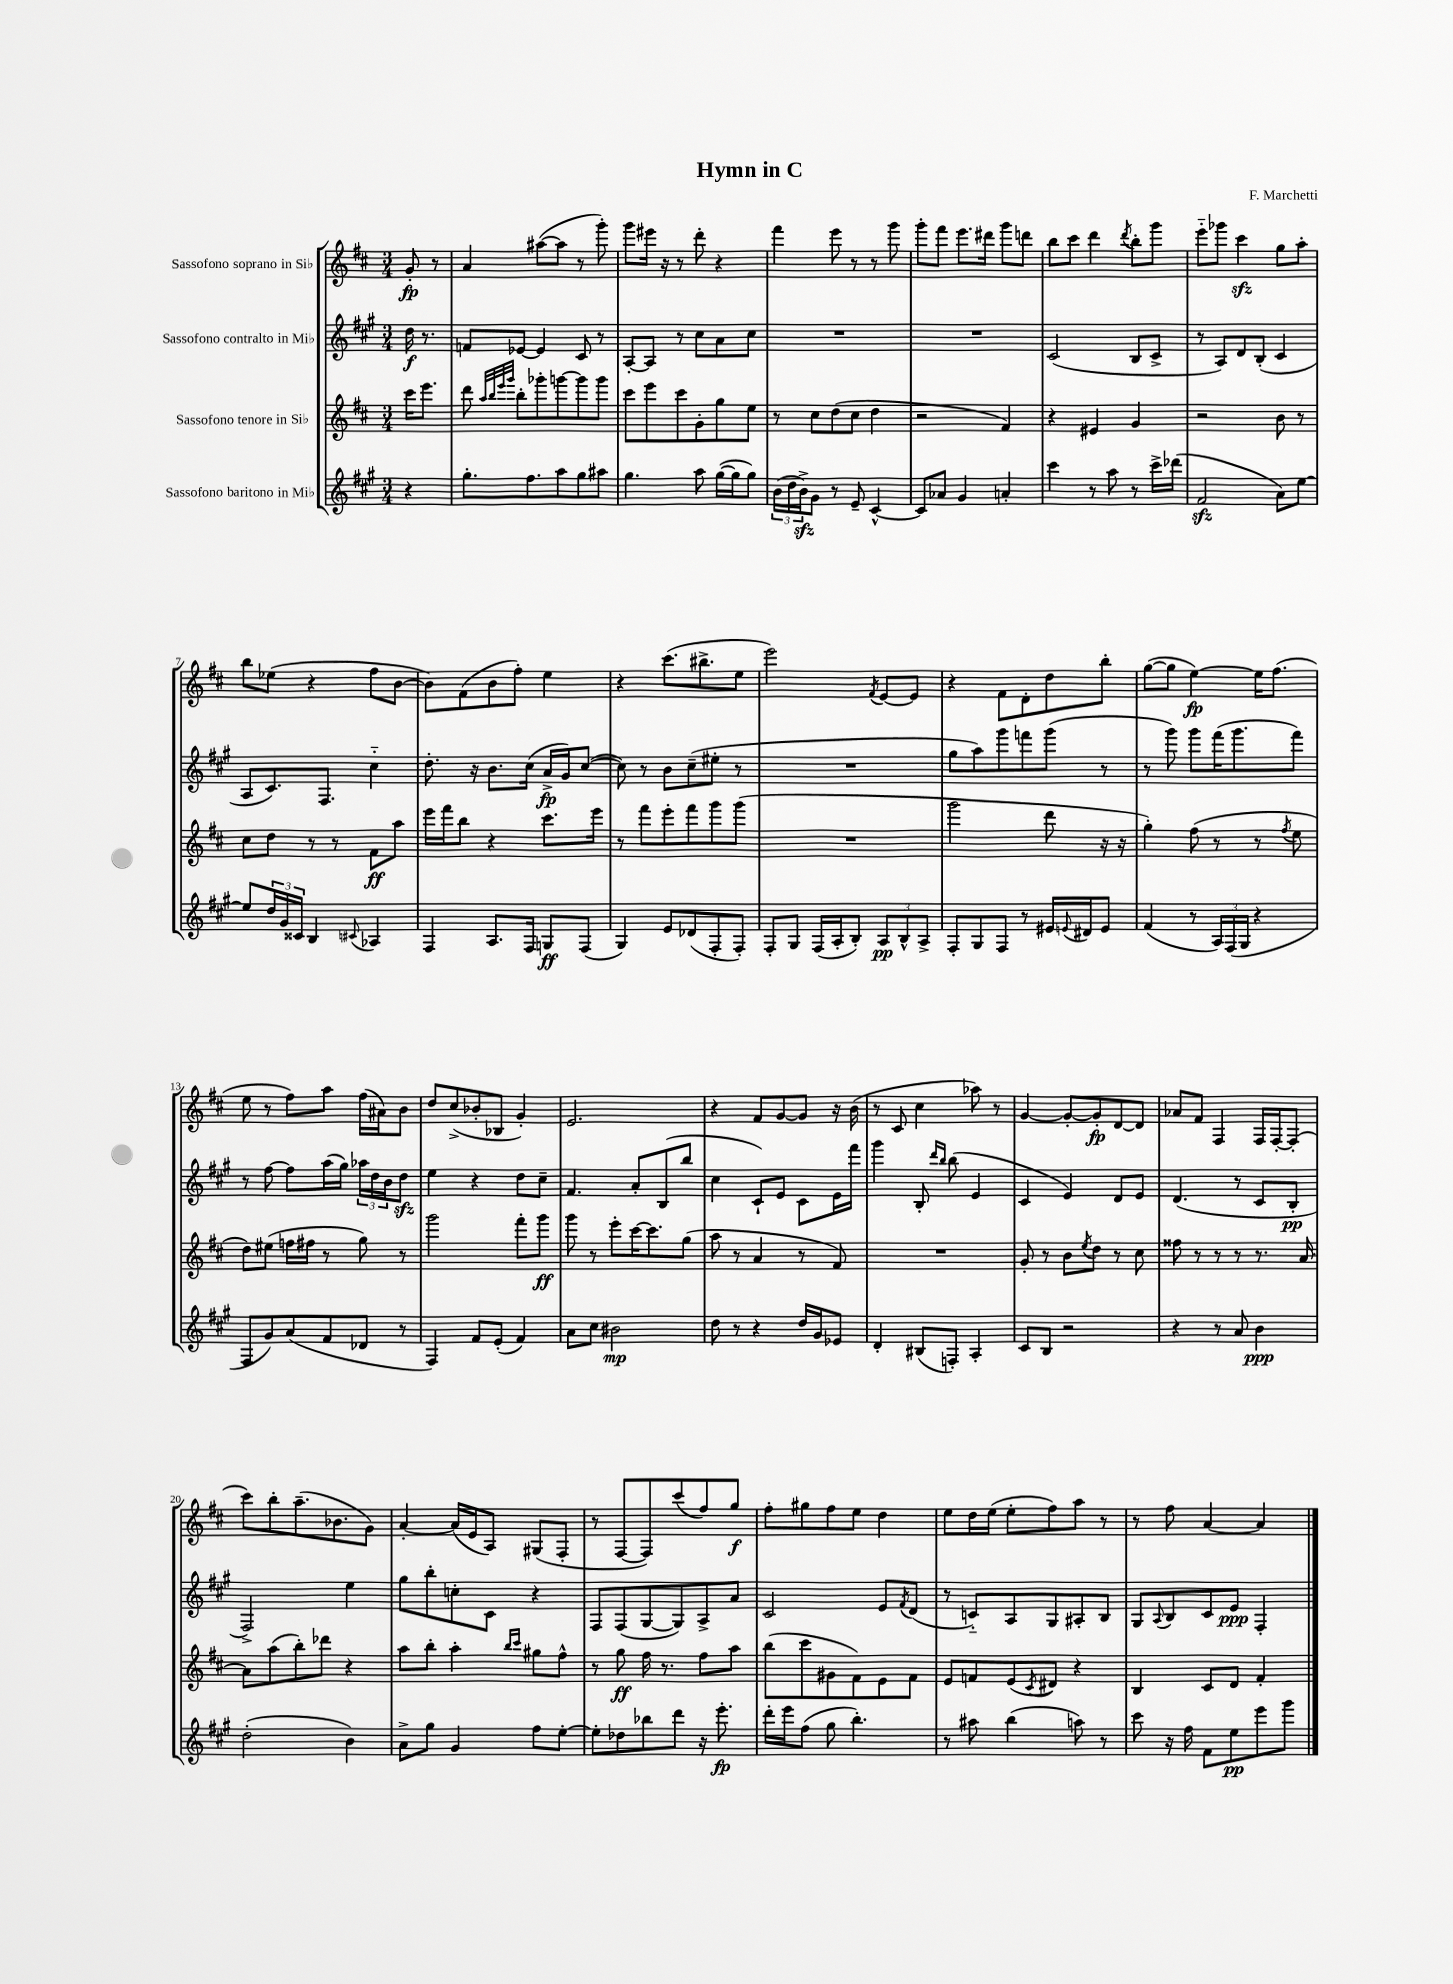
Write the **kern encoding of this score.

**kern	**kern	**kern	**kern
*staff4	*staff3	*staff2	*staff1
*clefG2	*clefG2	*clefG2	*clefG2
*k[f#c#g#]	*k[f#c#]	*k[f#c#g#]	*k[f#c#]
*M3/4	*M3/4	*M3/4	*M3/4
4r	16ccc#	16dd	8g'
.	8.eee	8.r	.
.	.	.	8r
=	=	=	=
8.gg#'	8ddd	8f	4a
.	32qqaa	.	.
.	32qqbb	.	.
.	32qqeee	.	.
.	32qqggg	.	.
.	8bb'	[8e-	.
8.ff#	.	.	.
.	8ggg-'	4e-]	([8aa#
8aa	[8ggg	.	8aa#]
8gg#	8ggg]	8c#	8r
8aa#	8ggg	8r	8ggg')
=	=	=	=
4.gg#	8ccc#	[8A'	8ggg
.	8eee	8A]	16eee#
.	.	.	16r
.	8ccc#	8r	8r
8aa	8g'	8cc#	8ddd'
([16gg#	8gg	8a	4r
16gg#]	.	.	.
8gg#)	8ee	8cc#	.
=	=	=	=
(24b	8r	2.r	4fff#
24dd	.	.	.
24b^)	.	.	.
8g#	8cc#	.	.
8r	(8dd	.	8eee
8e~	8cc#	.	8r
[4c#^^	4dd	.	8r
.	.	.	8ggg
=	=	=	=
8c#]	2r	2.r	8ggg'
8a-	.	.	8fff#
4g#	.	.	8.eee
.	.	.	16ddd#
4a'	4f#)	.	8ggg
.	.	.	8ddd
=	=	=	=
4ccc#	4r	(2c#	8bb
.	.	.	8ccc#
8r	4e#	.	4ddd
8aa	.	.	.
.	.	.	8qddd
8r	4g	8B	8bb'
16ccc#^	.	8c#^	8ggg
(16ddd-	.	.	.
=	=	=	=
2f#	2r	8r	8eee'~
.	.	8A)	8ggg-
.	.	8d	4ccc#
.	.	(8B'	.
8a)	8b	4c#	8gg
[8ee	8r	.	8aa'
=	=	=	=
8ee]	8cc#	8A	8bb
24dd	8dd	8.c#)	(8ee-
24g#	.	.	.
24c##	.	.	.
4B	8r	.	4r
.	.	8.F#	.
.	8r	.	.
8qqc#	.	.	.
4A-	8f#	4cc#'~	8ff#
.	8aa	.	[8b
=	=	=	=
4F#	16eee	8.dd'	8b])
.	16fff#	.	.
.	8bb	.	(8f#
.	.	16r	.
8.A	4r	8.b	8b
.	.	.	8ff#')
16F#	.	(16cc#	.
8G	8.ccc#	16a^	4ee
.	.	16g#)	.
(8F#	.	([8cc#	.
.	16eee	.	.
=	=	=	=
4G#)	8r	8cc#])	4r
.	8fff#	8r	.
8e	8eee'	8b	(8.ccc#
(8d-	8fff#	(8cc#~	.
.	.	.	8.bb#^
8F#'	8ggg	8ee#'	.
8F#')	(8ggg	8r	8ee
=	=	=	=
8F#'	2.r	2.r	2eee)
8G#	.	.	.
(16F#	.	.	.
16A'	.	.	.
8B')	.	.	.
.	.	.	8qf#
12A	.	.	[8e
12B^^	.	.	.
.	.	.	8e]
12A^	.	.	.
=	=	=	=
8F#'	2ggg	8gg#	4r
8G#	.	8aa)	.
8F#	.	8ggg#	8f#
8r	.	8fff	8d'
16e#	8ddd	(8ggg#	8dd
8qqe	.	.	.
16d#	.	.	.
8e	16r	8r	8bb'
.	16r	.	.
=	=	=	=
(4f#	4gg')	8r	([8gg
.	.	8ggg#)	8gg]
8r	(8ff#	8ggg#	[4ee)
24A)	8r	(16fff#	.
(24F#	.	.	.
.	.	8.ggg#	.
24G#	.	.	.
4r	8r	.	16ee]
.	.	.	(8.ff#
.	8qff#	.	.
.	8ee	8fff#)	.
=	=	=	=
8F#	8dd)	8r	8ee
8g#)	(8ee#	[8ff#	8r
(8a	16ff	8ff#]	8ff#)
.	16ff#	.	.
8f#	8r	(16aa	8aa
.	.	16gg#)	.
8d-	8gg)	24aa-	(16ff#
.	.	24dd	.
.	.	.	16a#)
.	.	24b	.
8r	8r	8dd	8b
=	=	=	=
4F#)	2ggg	4ee	8dd
.	.	.	(8cc#^
8f#	.	4r	8b-'
(8e'	.	.	8B-
4f#)	8fff#'	8dd	4g')
.	8ggg	8cc#~	.
=	=	=	=
8a	8ggg	4.f#	2.e
8cc#	8r	.	.
2b#	8eee'	.	.
.	[16ccc#	8a'	.
.	8.ccc#]	.	.
.	.	(8B	.
.	(8gg	8bb	.
=	=	=	=
8dd	8aa	4cc#	4r
8r	8r	.	.
4r	4a	8c#`)	8f#
.	.	8e	[8g
16dd	8r	8c#	8g]
16g#	.	.	.
8e-	8f#)	16e	16r
.	.	16fff#	(16b
=	=	=	=
4d'	2.r	4ggg#	8r
.	.	.	8c#
(8B#	.	8B'	4cc#
.	.	16qqddd	.
.	.	16qqbb	.
8F')	.	(8bb	.
4A'	.	4e	8aa-)
.	.	.	8r
=	=	=	=
8c#	8g'	4c#	[4g
8B	8r	.	.
2r	8b	4e)	8g'_
.	8qee	.	.
.	8dd	.	8g']
.	8r	8d	[8d
.	8cc#	8e	8d]
=	=	=	=
4r	8ff##	(4.d	8a-
.	8r	.	8f#
8r	8r	.	4F#
8a	8r	8r	.
4b	8.r	8c#	16F#
.	.	.	[16F#'
.	.	8B'	(8F#']
.	[16a	.	.
=	=	=	=
(2dd'	8a]	2F#^)	8ccc#)
.	(8aa	.	8bb'
.	8bb')	.	(8.aa~
.	8ddd-	.	.
.	.	.	8.b-
4b)	4r	4ee	.
.	.	.	8g)
=	=	=	=
8a^	8aa	8gg#	[4a'
8gg#	8bb'	8bb'	.
4g#	4aa'	8cc'	(16a]
.	.	.	16e
.	.	8c#	8A)
.	16qqbb	.	.
.	16qqccc#	.	.
8ff#	8gg#	4r	(8G#
[8ee'	8ff#^^	.	8F#'
=	=	=	=
8ee']	8r	8F#	8r
8dd-	8gg	(8F#	[8F#
8bb-	16ff#	[8G#	8F#])
.	8.r	.	.
8ddd	.	8G#])	(8ccc#
16r	8ff#	8A^	8ff#)
8.eee'	.	.	.
.	8aa	8a	8gg
=	=	=	=
16ddd'	(8bb	2c#	8ff#'
16eee	.	.	.
(8ff#	8ccc#	.	8gg#
8gg#	8g#	.	8ff#
4.bb')	8f#)	.	8ee
.	8e	8e	4dd
.	.	8qf#	.
.	8f#	(8d	.
=	=	=	=
8r	8e	8r	8ee
8aa#	8f	8c'~)	16dd
.	.	.	(16ee
(4bb	(8e	8A	8ee'
.	8qc#	.	.
.	8d#)	8G#	8ff#)
8aa)	4r	8A#'	8aa
8r	.	8B	8r
=	=	=	=
8ccc#	4B	8G#	8r
.	.	8qqA	.
16r	.	8B	8ff#
16ff#	.	.	.
8f#	8c#	8c#	[4a
8ee	8d	8e	.
8eee	4f#'	4F#'	4a]
8ggg#	.	.	.
==	==	==	==
*-	*-	*-	*-
